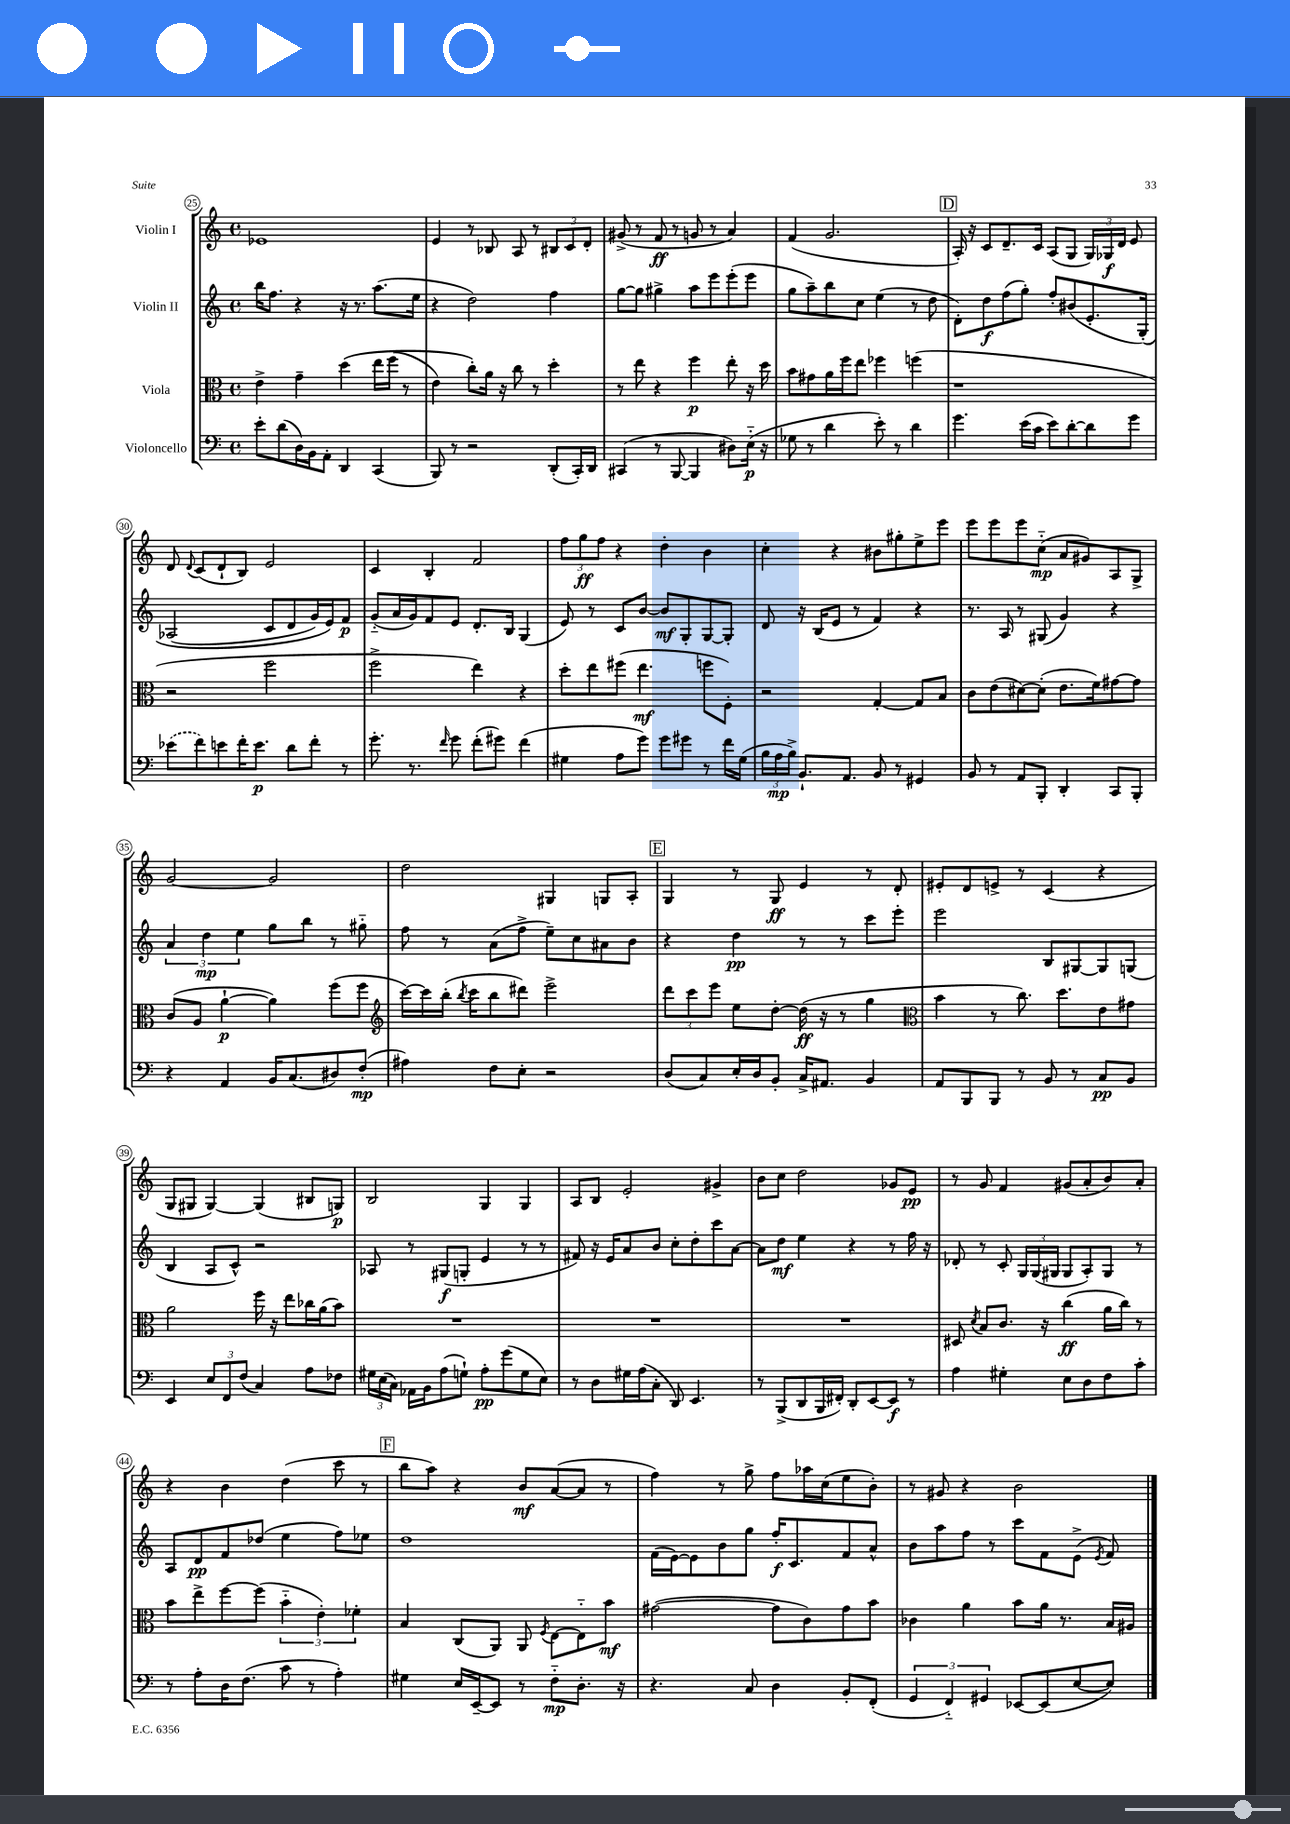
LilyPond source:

<<
\new StaffGroup <<
\new Staff = "s0" \with { instrumentName = "Violin I" } {
    \clef treble \key c \major \defaultTimeSignature \time 4/4
    \autoBeamOff ees'1 |
    e'4 r8 bes8 a8 r8 \tuplet 3/2 { bis8[ c'8 d'8]-. } |
    gis'8->( r8 f'8\ff r8 g'8 r8 a'4) |
    f'4( g'2. |
    \mark \markup { \box "D" } a16-.) r16 c'8[ d'8.-- c'16] a8[( g8] \tuplet 3/2 { g16[) ges16\f d'16] } e'8 |
    d'8 \appoggiatura { d'8 } c'8[( d'8-! b8]) e'2 |
    c'4 b4-. f'2 |
    \tuplet 3/2 { f''8[ g''8\ff f''8] } r4 d''4-. b'4 |
    c''4-. r4 bis'8[ gis''8-. e''8-> e'''8] |
    e'''8[ e'''8 e'''8 c''8]-_\mp( a'8[ gis'8) a8 g8]-> |
    g'2~ g'2 |
    d''2 gis4 g8[ a8]-. |
    \mark \markup { \box "E" } g4 r8 g8\ff e'4 r8 d'8-. |
    eis'8[-. d'8 e'8]-> r8 c'4( r4 |
    g8[ gis8] gis4~) gis4( bis8[ g8]\p) |
    b2 g4 g4 |
    a8[ b8] e'2-. gis'4-> |
    b'8[ c''8] d''2 ges'8[ e'8]\pp |
    r8 g'8 f'4 gis'8[( a'8-. b'8) a'8]-. |
    r4 b'4 d''4( c'''8 r8 |
    \mark \markup { \box "F" } b''8[ a''8]) r4 b'8[\mf a'8~( a'8] r8 |
    f''4) r8 g''8-> f''8[ aes''16 c''16( e''8 b'8]-.) |
    r8 gis'8 r4 b'2 \bar "|." |
}
\new Staff = "s1" \with { instrumentName = "Violin II" } {
    \clef treble \key c \major \defaultTimeSignature \time 4/4
    \autoBeamOff b''16[ f''8.] r4 r16 r8. a''8.[( e''16] |
    r4 d''2) f''4 |
    g''8[~ g''8] gis''4-> a''8[ e'''8 e'''8-.( e'''8] |
    g''8[ a''8--) b''8 c''8] e''4( r8 d''8 |
    \mark \markup { \box "D" } d'8[-.) d''8\f f''8( g''8]-.) f''8[-. bis'8( e'8.-. g16]-.)\( |
    aes2( c'8[ d'8 g'16) e'16\) f'8]\p |
    g'8[-_( a'16 g'16) f'8 e'8] d'8.[-. b16] g4( |
    e'8) r8 c'8[ b'8]~ b'8[\mf g8-. g8~ g8]-. |
    d'8 r16 b16[( e'8] r8 f'4) r4 |
    r8. a16 r8 gis8( g'4) r4 |
    \tuplet 3/2 { a'4 d''4\mp e''4 } g''8[ b''8] r8 gis''8-_ |
    f''8 r8 a'8[( f''8]-> e''8[--) c''8 ais'8 b'8] |
    \mark \markup { \box "E" } r4 d''4\pp r8 r8 c'''8[ e'''8]-. |
    e'''2 b8[ gis8~ gis8 g8]( |
    b4 a8[ c'8]-^) r2 |
    aes8 r8 gis8[\f( g8]-. e'4 r8 r8 |
    fis'8) r16 e'16[ a'8 b'8] c''8[-. d''8-. c'''8 a'8]~ |
    a'8[ d''8]\mf e''4 r4 r8 f''16 r16 |
    des'8-. r8 c'8-. \tuplet 3/2 { g16[ g16( gis16] } gis8[ a8-.) gis8] r8 |
    a8[ d'8\pp f'8 des''8]( e''4 f''8[) ees''8] |
    \mark \markup { \box "F" } d''1 |
    f'16[( e'16~) e'8 b'8 g''8] f''16[-.\f c'8. f'8 a'8]-^ |
    b'8[ a''8 f''8] r8 c'''8[ f'8 e'8]->( \acciaccatura { e'8 } f'8) \bar "|." |
}
\new Staff = "s2" \with { instrumentName = "Viola" } {
    \clef alto \key c \major \defaultTimeSignature \time 4/4
    \autoBeamOff e'4-> g'4-- d''4\( e''16[ f''16]( r8 |
    e'4) c''8[-.\) a'16] r16 c''8 r8 d''4-. |
    r8 e''8 r4 f''4\p e''8-. r16 d''16 |
    b'8[ gis'8 a'16 f''16 e''8] fes''4 f''4( |
    \mark \markup { \box "D" } r1 |
    r2 f''2 |
    f''2-> e''4) r4 |
    d''8[-. e''8 fis''8]( e''4.\mf f''8[ f8]-.) |
    r2 g4~-. g8[ b8] |
    c'8[ e'8( dis'8~) dis'8]-.( e'8.[ f'16) gis'8~ gis'8] |
    c'8[( a8] a'4~-!\p a'4) f''8[( f''8] |
    \clef treble c'''16[~) c'''16 b''16]-.( \acciaccatura { b''8 } c'''16[ b''8 dis'''8]) e'''2-> |
    \mark \markup { \box "E" } \tuplet 3/2 { d'''8[ c'''8 e'''8] } e''8[ d''8]~-. d''16\ff( r16 r8 g''4 |
    \clef alto b'4 r8 c''8.) d''8.[ e'8 gis'8] |
    a'2 f''16 r16 e''8[ ces''16 a'16( b'8]) |
    R1 |
    R1 |
    R1 |
    dis8 \acciaccatura { d'8 } b8[ c'8.] r16 c''4\ff( a'16[ c''16]) r8 |
    b'8[ e''8-> f''8~ f''8]( \tuplet 3/2 { b'4-_ e'4-.) fes'4-. } |
    \mark \markup { \box "F" } b4 c8[( a,8]) a,8 \acciaccatura { f8 } e8[~ e8-_ b'8]\mf |
    gis'2~( gis'8[ c'8) gis'8 b'8] |
    ces'4 a'4 b'8[ a'16] r8. b16[ ais16] \bar "|." |
}
\new Staff = "s3" \with { instrumentName = "Violoncello" } {
    \clef bass \key c \major \defaultTimeSignature \time 4/4
    \autoBeamOff e'8[-. d'8( d16) b,16 a,8]-. d,4 c,4( |
    b,,8) r8 r2 d,8[-.( c,16-.) d,16] |
    cis,4( r8 b,,8~ b,,4 dis8[) e16]-_\p( r16 |
    ges8 r8 d'4 e'8-.) r8 d'4 |
    \mark \markup { \box "D" } g'4. e'16[( c'16] e'8[) d'8~-. d'8 g'8] |
    \once \slurDashed ees'8[( f'8) e'8 f'16-. e'8.]\p d'8[ f'8]-. r8 |
    g'8.-. r8. \grace { f'16 } g'8 f'8[-.( gis'8]) f'4( |
    gis4 a8[ g'8]) g'8[ gis'8] r8 f'16[ gis16]( |
    \tuplet 3/2 { b16[ a16\mp b16]->) } b,8.[-! a,8.] b,8 r8 gis,4 |
    b,8 r8 a,8[ b,,8]-. d,4-. c,8[ b,,8]-. |
    r4 a,4 b,16[ c8.( dis8) f8]-.\mp( |
    ais4) f8[ e8]-. r2 |
    \mark \markup { \box "E" } d8[( c8) e16-. d16 b,8]-. c16[-> ais,8.] b,4 |
    a,8[ b,,8 b,,8] r8 b,8 r8 c8[\pp b,8] |
    e,4 \tuplet 3/2 { e8[ f,8 f8]( } c4) a8[ fes8] |
    \tuplet 3/2 { gis16[ e16( c16]) } aes,16[ b,16 a8( g8]-!) a8[-.\pp g'8( g8 e8]) |
    r8 d8[ gis16 a16( c8]-. d,8) e,4. |
    r8 b,,8[->( d,8 b,,16 fis,16]-.) d,8[-. e,8~ e,8]\f r8 |
    a4 gis4-. e8[ d8 f8 c'8]-. |
    r8 a8[-. d16 f8.]( c'8 r8 a4-.) |
    \mark \markup { \box "F" } gis4 e16[ e,16~-- e,8] r8 f8[-_\mp d8.]-. r16 |
    r4. c8 d4 b,8[-. f,8]-.( |
    \tuplet 3/2 { g,4 f,4-_) gis,4 } ees,8[~ ees,8( e8~ e8]) \bar "|." |
}
>>
>>
\layout { \context { \Score currentBarNumber = #25 \override BarNumber.stencil = #(make-stencil-circler 0.1 0.3 ly:text-interface::print) } }
